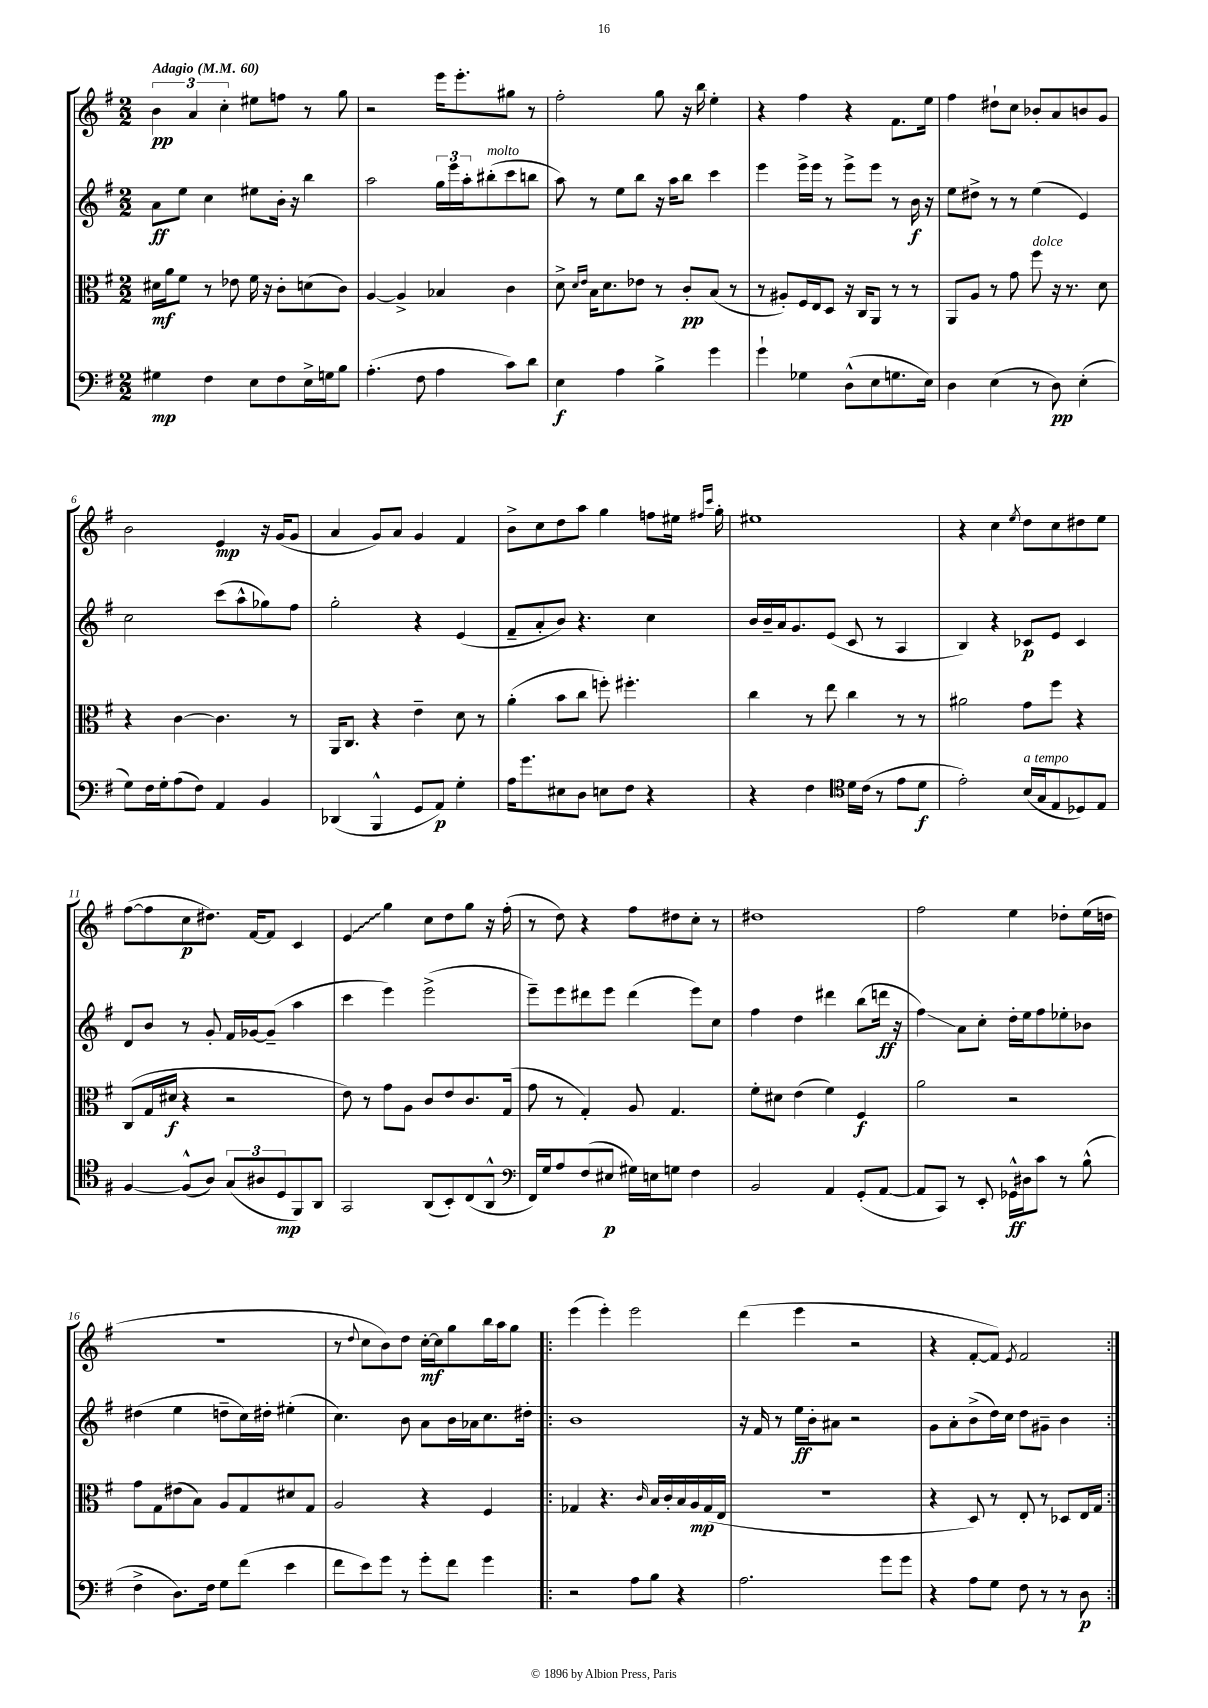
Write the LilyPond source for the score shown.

<<
\new StaffGroup <<
\new Staff = "s0" {
    \clef treble \key g \major \numericTimeSignature \time 2/2 \tempo "Adagio" 4 = 60
    \tuplet 3/2 { b'4\pp a'4 c''4-. } eis''8 f''8 r8 g''8 |
    r2 e'''16 e'''8.-. gis''8 r8 |
    fis''2-. g''8 r16 b''16 e''4-. |
    r4 fis''4 r4 fis'8. e''16 |
    fis''4 dis''8-! c''8 bes'8-. a'8 b'8 g'8 |
    b'2 e'4\mp r16 g'16( g'8 |
    a'4 g'8) a'8 g'4 fis'4 |
    b'8-> c''8 d''8 a''8 g''4 f''8 eis''16 \grace { fis''16 c'''16 } g''16-. |
    eis''1 |
    r4 c''4 \acciaccatura { e''8 } d''8 c''8 dis''8 e''8 |
    fis''8~( fis''8 c''8\p dis''8.) fis'16~ fis'8 c'4 |
    \once \override Glissando.style = #'zigzag e'4\glissando g''4 c''8 d''8 g''8 r16 fis''16-.( |
    r8 d''8) r4 fis''8 dis''8 c''8-. r8 |
    dis''1 |
    fis''2 e''4 des''8-. e''16( d''16 |
    R1 |
    r8 \appoggiatura { d''8 } c''8 b'8) d''8 c''16~-.\mf c''16 g''8 b''16 a''16 g''8 |
    \repeat volta 2 { e'''4( e'''4-.) e'''2 |
    d'''4( e'''4 r2 |
    r4 fis'8~-. fis'8) \acciaccatura { e'8 } fis'2 | }
}
\new Staff = "s1" {
    \clef treble \key g \major \numericTimeSignature \time 2/2
    a'8\ff e''8 c''4 eis''8 b'16-. r16 b''4 |
    a''2 \tuplet 3/2 { g''16 e'''16 a''16-. } bis''8-.^\markup { \italic "molto" }( c'''8 b''8 |
    a''8) r8 e''8 b''8 r16 a''16 b''8 c'''4 |
    e'''4 e'''16-> e'''16 r8 e'''8-> e'''8 r8 b'16\f r16 |
    e''8 dis''8-> r8 r8 e''4( e'4) |
    c''2 c'''8( a''8-^ ges''8) fis''8 |
    g''2-. r4 e'4( |
    fis'8-- a'8-. b'8) r4. c''4 |
    b'16 b'16-- a'16 g'8. e'8( c'8 r8 a4 |
    b4) r4 ces'8\p e'8 ces'4 |
    d'8 b'8 r8 g'8-. fis'16 ges'16~ ges'8--( a''4 |
    c'''4 e'''4) e'''2->( |
    e'''8--) e'''8 dis'''8 e'''8 dis'''4( e'''8) c''8 |
    fis''4 d''4 dis'''4 b''8( d'''16\ff r16 |
    fis''4\glissando) a'8 c''8-. d''16-. e''16 fis''8 ees''8-. bes'8 |
    dis''4( e''4 d''8-- c''16) dis''16-. eis''4-.( |
    c''4.) b'8 a'8 b'16 aes'16 c''8. dis''16-. |
    \repeat volta 2 { b'1 |
    r16 fis'16 r8 e''16\ff b'16-. ais'8 r2 |
    g'8 a'8-. b'8->( d''16) c''16 d''8 gis'8-- b'4 | }
}
\new Staff = "s2" {
    \clef alto \key g \major \numericTimeSignature \time 2/2
    dis'16\mf a'16 fis'8 r8 ees'8 fis'16 r16 c'8-. d'8( c'8) |
    a4~ a4-> bes4 c'4 |
    d'8-> \grace { d'16 e'16 } b16 d'8. ees'8 r8 c'8-.\pp b8( r8 |
    r8 ais8-.) fis16 e16 d8 r16 c16 a,8 r8 r8 |
    a,8 a8 r8 g'8 fis''8^\markup { \italic "dolce" } r16 r8. d'8 |
    r4 c'4~ c'4. r8 |
    a,16 c8. r4 e'4-- d'8 r8 |
    a'4-.( b'8 c''8 f''8-.) fis''4.-. |
    c''4 r8 e''8 c''4 r8 r8 |
    ais'2 g'8 fis''8 r4 |
    c8( g16 dis'16\f r4 r2 |
    e'8) r8 g'8 a8 c'8 e'8 c'8. g16( |
    g'8 r8 g4-.) a8 g4. |
    fis'8-. dis'8 e'4( fis'4) fis4\f |
    a'2 r2 |
    g'8 g8 eis'8( b8) a8 g8 dis'8 g8 |
    a2 r4 fis4 |
    \repeat volta 2 { ges4 r4. \grace { c'16 } b16 c'16-. b16 a16\mp ges16( e16 |
    r1 |
    r4 d8) r8 e8-. r8 des8 e16 g16 | }
}
\new Staff = "s3" {
    \clef bass \key g \major \numericTimeSignature \time 2/2
    gis4\mp fis4 e8 fis8 e16-> g16 b8 |
    a4.-.( fis8 a4 c'8) d'8 |
    e4\f a4 b4-> g'4 |
    g'4-! ges4 d8-^( e8 g8. e16) |
    d4 e4( r8 d8\pp) e4-.( |
    g8) fis16 g16-. a8( fis8) a,4 b,4 |
    des,4( b,,4-^ g,8 a,8\p) g4-. |
    a16 g'8. eis8 d8 e8 fis8 r4 |
    r4 fis4 \clef tenor d'16 c'16( r8 e'8 d'8\f |
    e'2-.) b16^\markup { \italic "a tempo" }( g16 e8 des8) e8 |
    fis4~ fis8-^( a8) \tuplet 3/2 { g8( ais8 d8\mp } fis,8) a,8 |
    g,2 a,8( b,8-.) c8( a,8-^ |
    \clef bass fis,16) g16 a8 fis8( eis8\p gis16) e16 g8 fis4 |
    b,2 a,4 g,8-.( a,8~ |
    a,8 c,8) r8 e,8-. ges,16-^\ff dis16 c'8 r8 b8-^( |
    fis4-> d8.) fis16 g8 fis'8( e'4 |
    fis'8 e'8) g'8 r8 g'8-. fis'8 g'4 |
    \repeat volta 2 { r2 a8 b8 r4 |
    a2. g'8 g'8 |
    r4 a8 g8 fis8 r8 r8 d8\p | }
}
>>
>>
